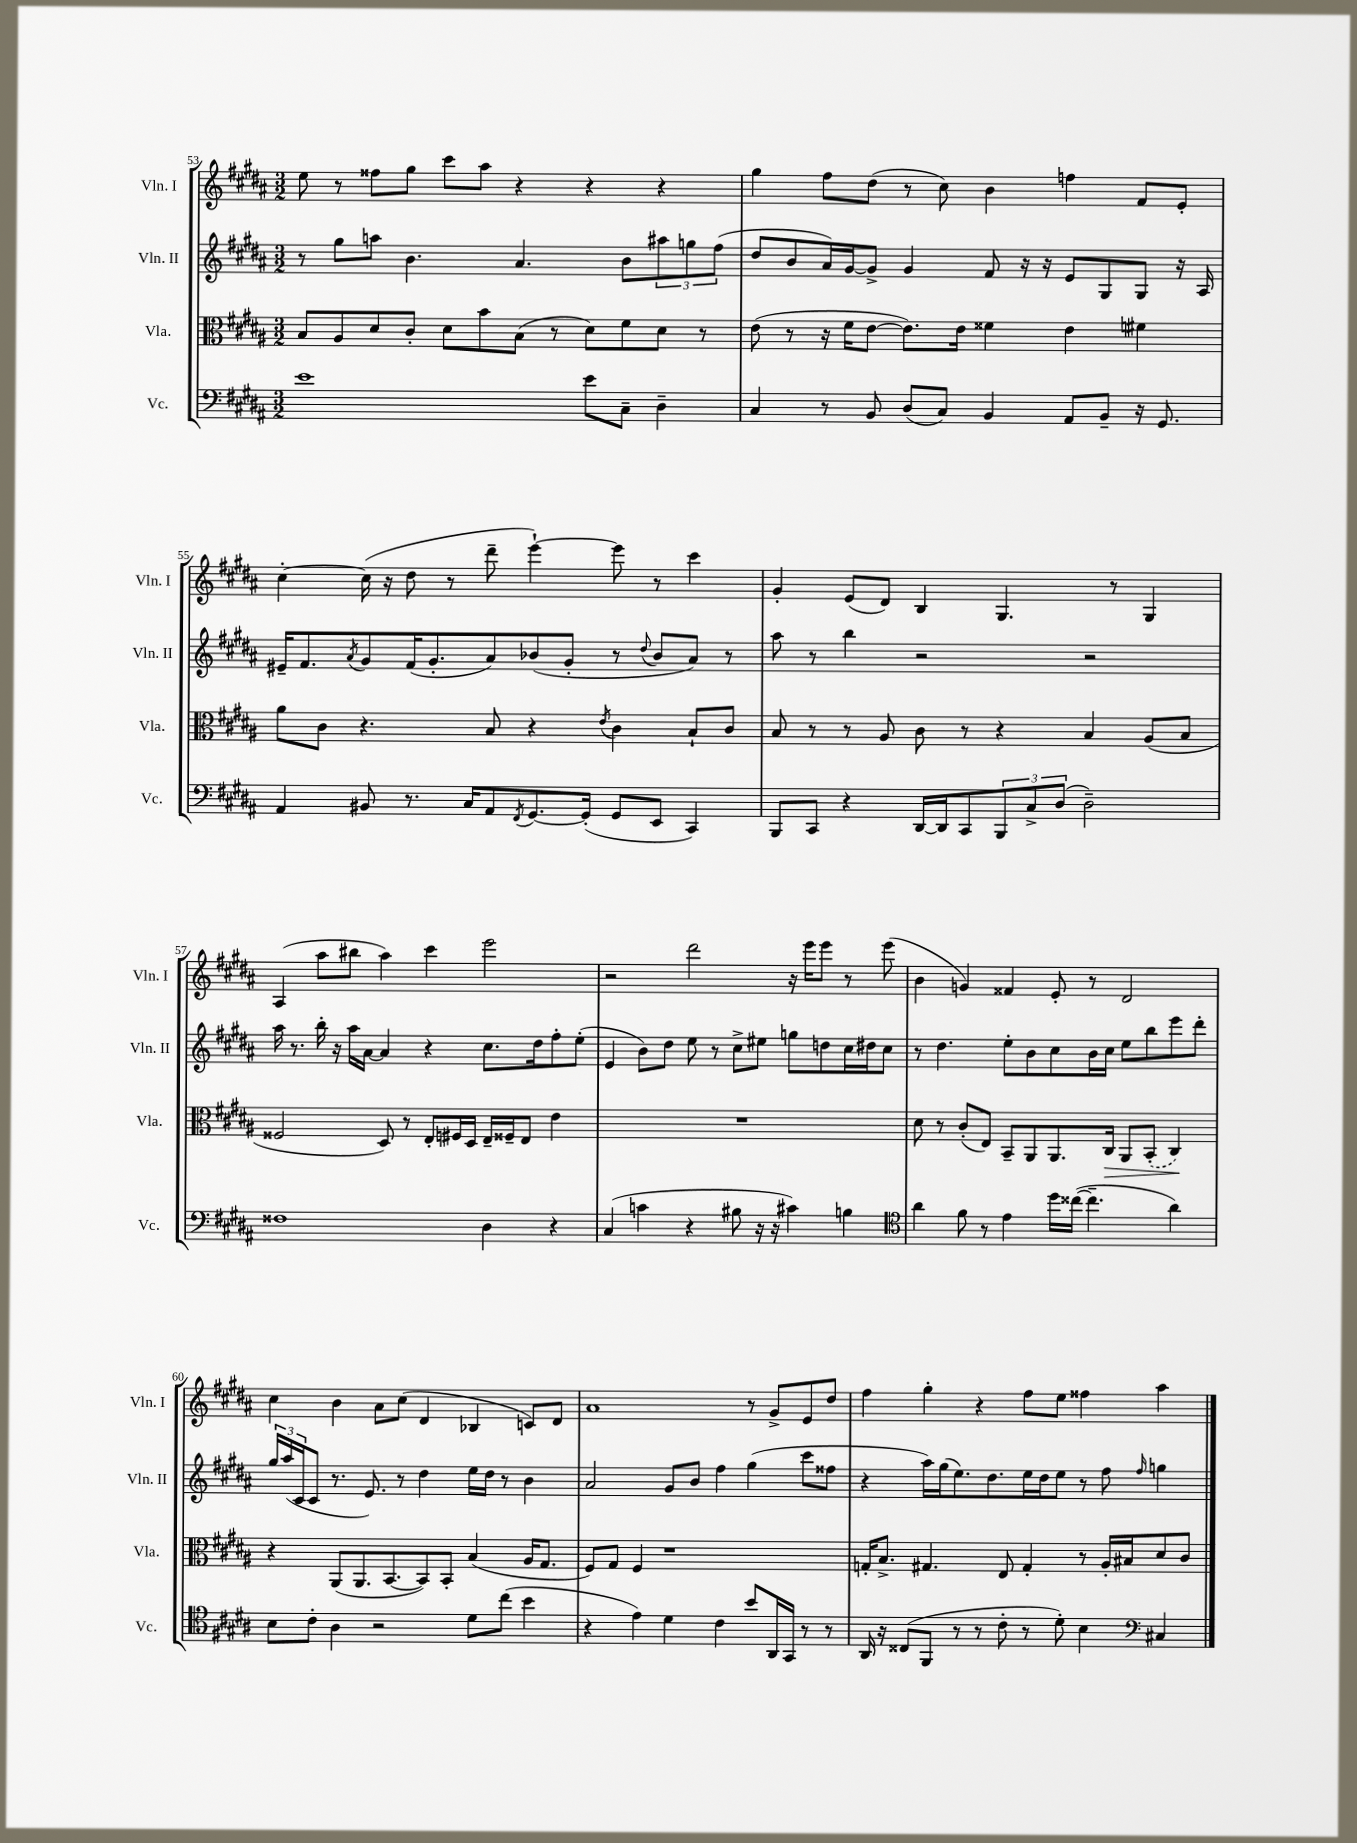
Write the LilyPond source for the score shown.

<<
\new StaffGroup <<
\new Staff = "s0" \with { instrumentName = "Vln. I" shortInstrumentName = "Vln. I" } {
    \clef treble \key b \major \numericTimeSignature \time 3/2
    e''8 r8 fisis''8 gis''8 cis'''8 ais''8 r4 r4 r4 |
    gis''4 fis''8 dis''8( r8 cis''8) b'4 f''4 fis'8 e'8-. |
    cis''4~-. cis''16( r16 dis''8 r8 dis'''8-- e'''4~-!) e'''8 r8 cis'''4 |
    gis'4-. e'8( dis'8) b4 gis4. r8 gis4 |
    ais4( ais''8 bis''8 ais''4) cis'''4 e'''2 |
    r2 dis'''2 r16 e'''16 e'''8 r8 e'''8( |
    b'4 g'4) fisis'4 e'8-. r8 dis'2 |
    cis''4 b'4 ais'8 cis''8( dis'4 bes4 c'8) dis'8 |
    ais'1 r8 gis'8-> e'8 dis''8 |
    fis''4 gis''4-. r4 fis''8 e''8 fisis''4 ais''4 \bar "|." |
}
\new Staff = "s1" \with { instrumentName = "Vln. II" shortInstrumentName = "Vln. II" } {
    \clef treble \key b \major \numericTimeSignature \time 3/2
    r8 gis''8 a''8 b'4. ais'4. b'8 \tuplet 3/2 { ais''8 g''8 fis''8( } |
    dis''8 b'8 ais'16) gis'16~ gis'8-> gis'4 fis'8 r16 r16 e'8 gis8 gis8 r16 ais16 |
    eis'16-- fis'8. \acciaccatura { ais'8 } gis'8 fis'16( gis'8.-. ais'8) bes'8( gis'8-. r8 \appoggiatura { dis''8 } bes'8 ais'8) r8 |
    ais''8 r8 b''4 r2 r2 |
    ais''16 r8. b''16-. r16 ais''16 ais'16~ ais'4 r4 cis''8. dis''16 fis''8-. e''8-.( |
    e'4 b'8) dis''8 e''8 r8 cis''8-> eis''8 g''8 d''8 cis''16 dis''16 cis''8 |
    r8 dis''4. e''8-. b'8 cis''8 b'16 cis''16 e''8 b''8 e'''8 dis'''8-. |
    \tuplet 3/2 { gis''16 ais''16( cis'16 } cis'8 r8. e'8.) r8 dis''4 e''16 dis''16 r8 b'4 |
    ais'2 gis'8 b'8 fis''4 gis''4( cis'''8 fisis''8 |
    r4 ais''16) gis''16( e''8.) dis''8. e''16 dis''16 e''8 r8 fis''8 \grace { fis''16 } g''4 \bar "|." |
}
\new Staff = "s2" \with { instrumentName = "Vla." shortInstrumentName = "Vla." } {
    \clef alto \key b \major \numericTimeSignature \time 3/2
    b8 ais8 dis'8 cis'8-. dis'8 b'8 b8( r8 dis'8) fis'8 dis'8 r8 |
    e'8( r8 r16 fis'16 e'8~ e'8.) e'16 fisis'4 e'4 fis'4 |
    ais'8 cis'8 r4. b8 r4 \acciaccatura { e'8 } cis'4 b8-! cis'8 |
    b8 r8 r8 ais8 cis'8 r8 r4 b4 ais8( b8 |
    fisis2 dis8) r8 e8-. fis16 dis16 e16-- fisis16-- e8 e'4 |
    R1. |
    dis'8 r8 cis'8-.( e8) b,8-- ais,8 ais,8. cis16\> ais,8 \once \slurDashed b,8-.( cis4\!) |
    r4 ais,8( ais,8. b,8.~ b,8) b,8-. b4( ais16 gis8. |
    fis8) gis8 fis4 r1 |
    g16-. b8.-> gis4. e8 gis4-. r8 ais16-. bis16 dis'8 cis'8 \bar "|." |
}
\new Staff = "s3" \with { instrumentName = "Vc." shortInstrumentName = "Vc." } {
    \clef bass \key b \major \numericTimeSignature \time 3/2
    e'1 e'8 cis8-- dis4-- |
    cis4 r8 b,8 dis8( cis8) b,4 ais,8 b,8-- r16 gis,8. |
    ais,4 bis,8 r8. cis16 ais,8 \acciaccatura { fis,8 } gis,8.~ gis,16-.( gis,8 e,8 cis,4) |
    b,,8 cis,8 r4 dis,16~ dis,16 cis,8 \tuplet 3/2 { b,,8 cis8-> dis8( } dis2--) |
    fisis1 dis4 r4 |
    cis4( c'4 r4 bis8 r16 r16 cis'4) b4 |
    \clef tenor ais'4 fis'8 r8 e'4 dis''16 cisis''16~( cisis''4.-- ais'4) |
    b8 cis'8-. ais4 r2 dis'8 cis''8( b'4 |
    r4 e'4) dis'4 cis'4 b'8 ais,16 gis,16 r8 r8 |
    ais,16 r16 cisis8( fis,8 r8 r8 cis'8-. r8 dis'8-.) b4 \clef bass cis4 \bar "|." |
}
>>
>>
\layout { \context { \Score currentBarNumber = #53 } }
